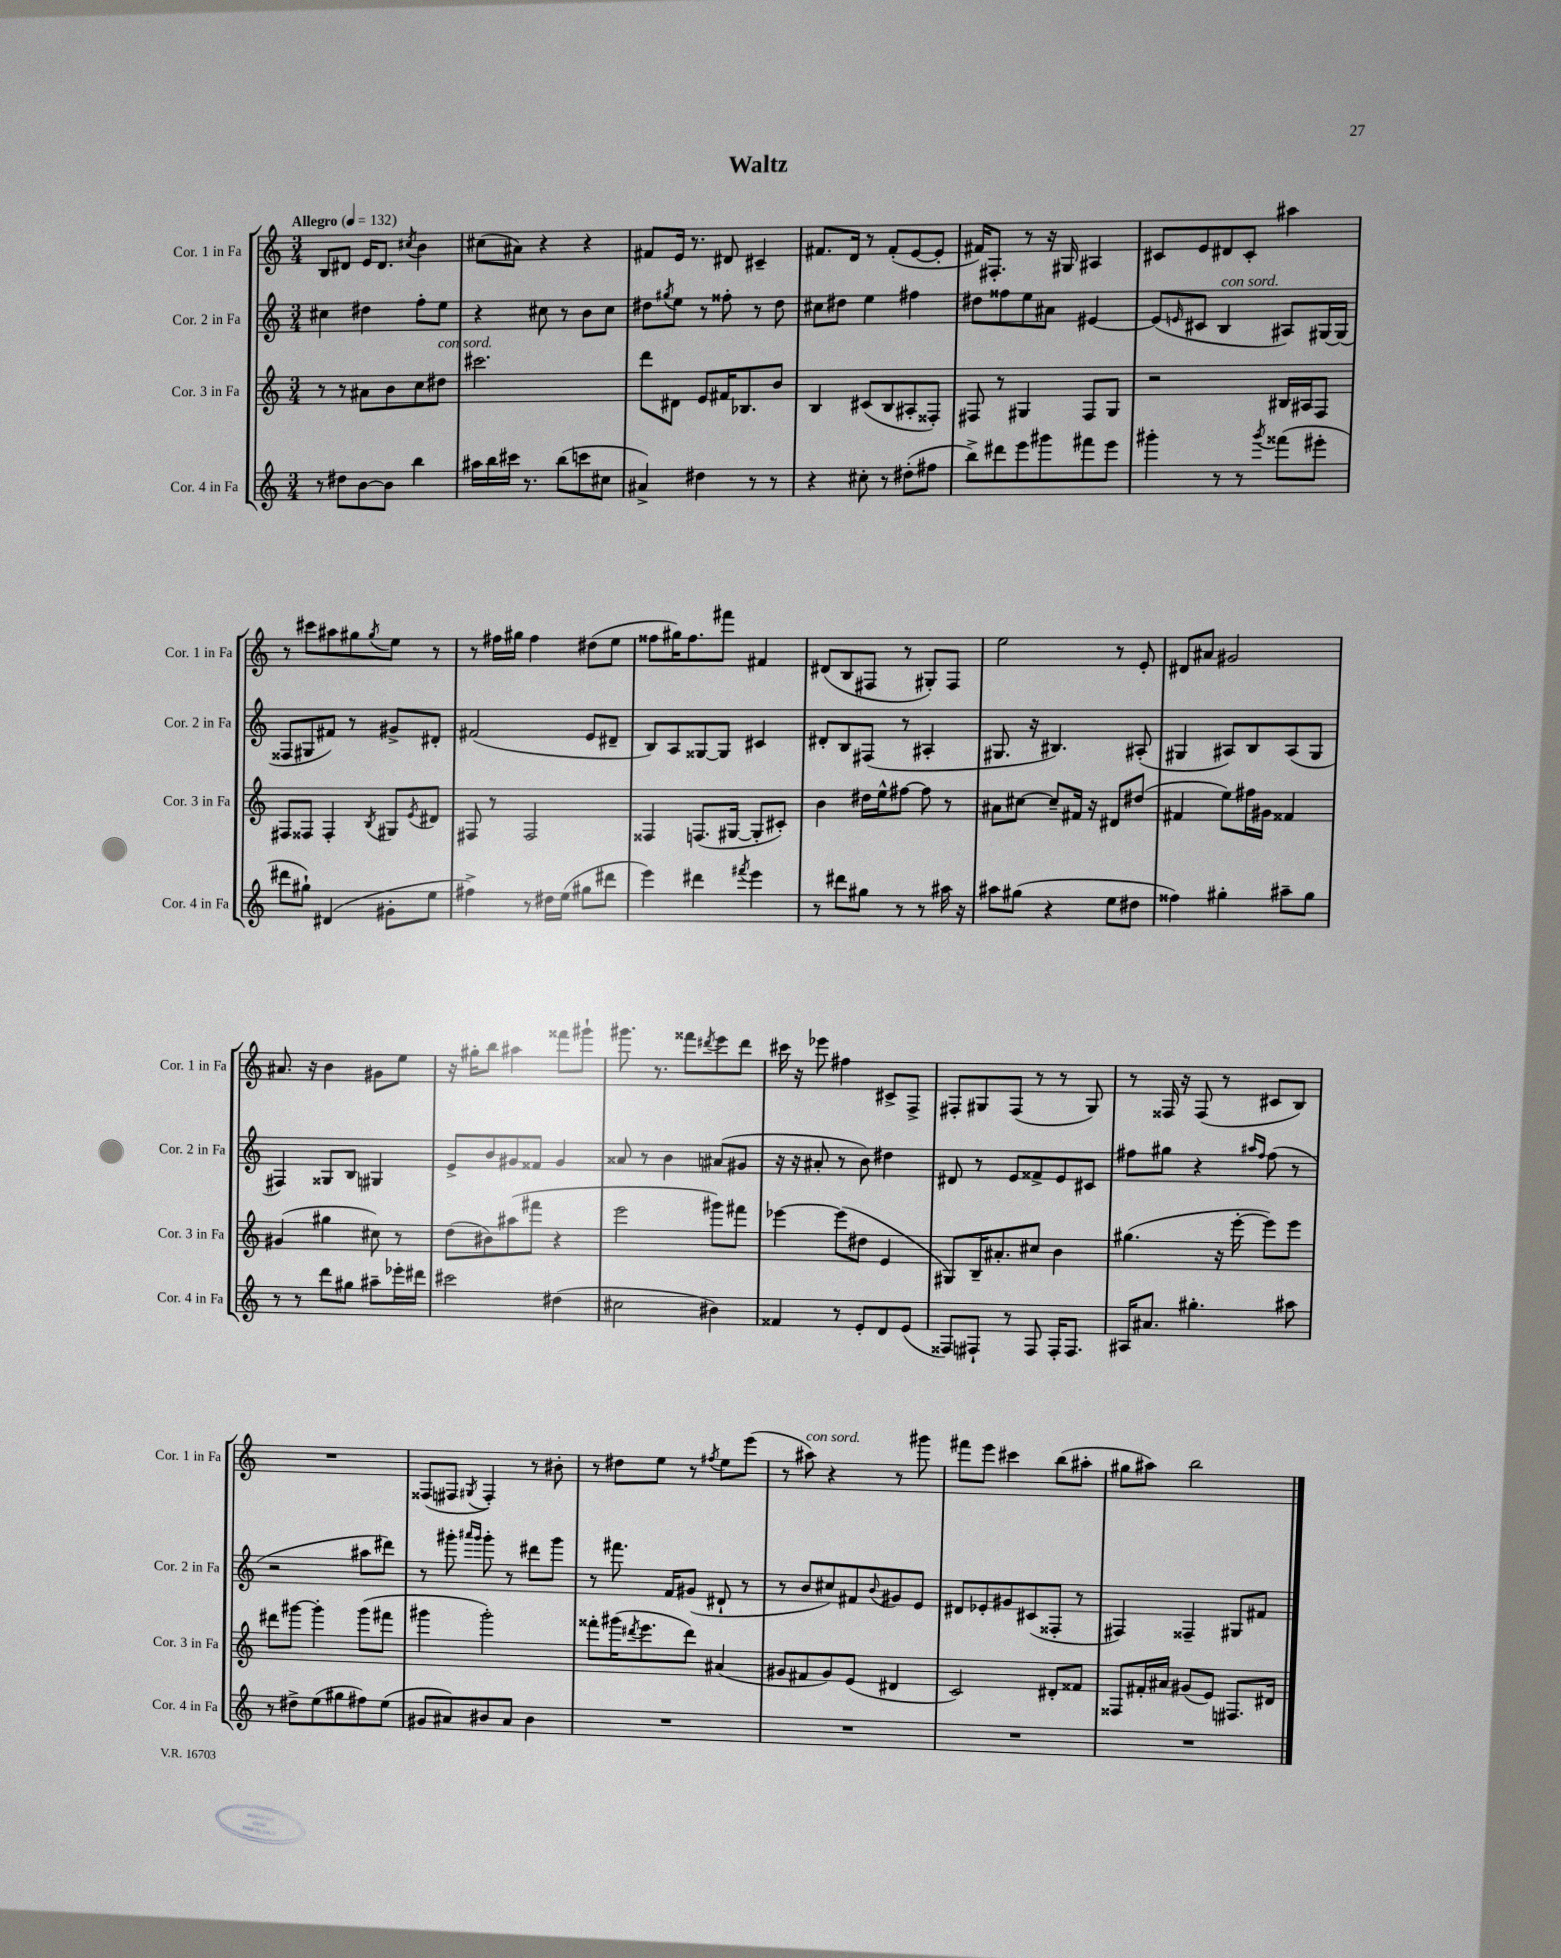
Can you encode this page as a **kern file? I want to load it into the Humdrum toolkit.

**kern	**kern	**kern	**kern
*staff4	*staff3	*staff2	*staff1
*clefG2	*clefG2	*clefG2	*clefG2
*k[]	*k[]	*k[]	*k[]
*M3/4	*M3/4	*M3/4	*M3/4
*MM132	*MM132	*MM132	*MM132
8r	8r	4cc#\	8B/L
8dd#\L	8r	.	8d#/J
[8b\	8a#\L	4dd#\	16e/LK
.	.	.	8.d#/J
8b\]J	8b\	.	.
.	.	.	8qcc#/
4bb\	8cc\	8ff'\L	4b\
.	8dd#\J	8ee\J	.
=	=	=	=
16aa#\LL	2.ccc#\	4r	(8cc#\L
16bb\	.	.	.
16ccc#\JJ	.	.	8a#\J)
8.r	.	.	.
.	.	8cc#\	4r
(8bb\L	.	8r	.
8ccc\	.	8b\L	4r
8cc#\J	.	8cc#\J	.
=	=	=	=
4a#^/)	8ddd\L	8dd#\L	8f#/L
.	.	8qgg#/	.
.	8d#\J	8ee\J	16e/Jk
.	.	.	8.r
4dd#\	8e/L	8r	.
.	16f#/K	8ff##'\	8d#/
.	8.B-/	.	.
8r	.	8r	4c#~/
8r	8b/J	8dd#\	.
=	=	=	=
4r	4B/	8cc#\L	8.f#/L
.	.	8dd#\J	.
.	.	.	16d/Jk
8cc#'\	(8c#/L	4ee\	8r
8r	8B/	.	(8f#'/L
(8dd#'\L	8A#'/	4ff#\	[8e/
8ff#\J	8F##'/J)	.	8e'/]J
=	=	=	=
8bb^\L)	8F#/	8dd#\L	16f#/LK)
.	.	.	8.F#'/J
8ddd#\	8r	8ff##\	.
8eee\	4G#/	8ee\	8r
8ggg#\	.	8a#\J	16r
.	.	.	16G#/
8fff#\	8F#/L	[4e#/	4A#/
8eee\J	8G#/J	.	.
=	=	=	=
4ggg#'\	2r	(8e#/]L	8c#/L
.	.	16qqe/	.
.	.	8c#/J	8e/
8r	.	4B/	8d#/
8r	.	.	8c#'/J
8qggg#/	.	.	.
(8fff##\L	16B#/LL	8A#/L)	4aa#\
.	16A#/J	.	.
8eee#'\J	8F/J	[16G#/L	.
.	.	(16G#/]JJ	.
=	=	=	=
8ddd#\L	8F#/L	8F##/L	8r
8gg#`\J)	8F##/J	8G#/	8ccc#\L
(4d#/	4F##'/	8f#/J)	8aa#\
.	.	8r	8gg#\
.	8qB/	.	8qgg#/
8g#'\L	8G#/L	8g#^/L	8ee\J
.	8qe/	.	.
8ee\J	8d#/J	8d#'/J	8r
=	=	=	=
4ff#^\)	8F#/	(2f#/	8r
.	8r	.	16ff#\LL
.	.	.	16gg#\JJ
8r	2F#/	.	4ff#\
16dd#\LL	.	.	.
(16ee\JJ	.	.	.
8gg#\L	.	8e/L	(8dd#\L
8ddd#\J	.	8d#~/J	8ee\J
=	=	=	=
4eee\)	4F##/	8B/L)	8ff##\L
.	.	8A/	16gg#\K)
.	.	.	8.ff##\
4ddd#\	(8.F/L	[8G##/	.
.	.	8G##/]J	8fff#\J
.	[16G#/Jk	.	.
8qfff#/	.	.	.
4eee\	8G#'/]L	4c#/	4f#/
.	8c#'/J)	.	.
=	=	=	=
8r	4b\	8d#'/L	(8d#/L
8ddd#\L	.	8B/	8B/
8gg#\J	16dd#\LL	(8F#/J	8F#/J
.	16ee^^\J	.	.
8r	[8ff#\J	8r	8r
8r	8ff#\]	4A#'/	8G#'/L)
16aa#\	8r	.	8F#/J
16r	.	.	.
=	=	=	=
8aa#\L	8a#\L	8.G#/	2ee\
(8gg#\J	[8cc#\J	.	.
.	.	16r	.
4r	8cc#~/]L	4.B#/)	.
.	16f#/Jk	.	.
.	16r	.	.
8ee\L	8d#/L	.	8r
8dd#\J	(8dd#/J	(8A#'/	8e'/
=	=	=	=
4ff##\)	4f#/	4G#/	8d#/L
.	.	.	8a#/J
4gg#'\	8ee\L)	8A#/L)	2g#/
.	16ff#\L	8B/	.
.	16g#\JJ	.	.
8aa#~\L	4f##/	(8A#/	.
8gg#\J	.	8G#/J	.
=	=	=	=
8r	(4g#/	4F#/)	8.a#/
8r	.	.	.
.	.	.	16r
8ddd\L	4gg#\	8G##/L	4b\
8gg#\J	.	8B/J	.
8aa#~\L	8cc#\)	4G#/	8g#\L
16eee-'\L	8r	.	8ee\J
16ddd#\JJ	.	.	.
=	=	=	=
2ccc#\	(8dd\L	8e^/L	16r
.	.	.	16gg#'\LK
.	8b#\)	8b/	8bb\J
.	(8aa#\	8g#/	4aa#\
.	8fff#\J	8f##/J	.
(4dd#\	4r	4g#/	8fff##\L
.	.	.	8ggg#`\J
=	=	=	=
2cc#\	2eee\	8a##/	8.ggg#\
.	.	8r	.
.	.	.	8.r
.	.	4b\	.
.	.	.	8fff##\L
.	.	.	8qddd#/
4b#\)	8ggg#\L)	(8a#/L	8eee\
.	8fff#\J	8g#/J	8ddd#\J
=	=	=	=
4f##/	[4eee-\	16r	16ccc#\
.	.	16r	16r
.	.	8a#'/	8eee-\
8r	(8eee-\]L	8r	4ff#\
8e'/L	8dd#\J	8b\)	.
8d/	4e/	4dd#\	8c#^/L
(8e/J	.	.	8F^/J
=	=	=	=
8F##/L)	8G#/L)	8d#/	8F#'/L
8F#`/J	16B~/K	8r	8G#/
.	8.a#'/	.	.
8r	.	8e/L	(8F#/J
8F#/	8cc#/J	8f##^/	8r
16F#'/LK	4b\	8e/	8r
8.F#/J	.	.	.
.	.	8c#/J	8G#/)
=	=	=	=
16A#/LK	(4.gg#\	8ff#\L	8r
8.a#/J	.	.	.
.	.	8gg#\J	16F##/
.	.	.	16r
4.gg#'\	.	4r	(8F##/
.	16r	.	8r
.	[16eee'\	.	.
.	.	16qqaa#/LL	.
.	.	16qqff#/JJ	.
.	8eee\]L)	(8ff#\	8c#/L
8aa#\	8eee\J	8r	8B/J)
=	=	=	=
8r	8ddd#\L	2r	2.r
8dd#^\L	[8ggg#\J	.	.
(8ee\	4ggg#'\]	.	.
8gg#\	.	.	.
8ff#\)	(8ggg#\L	8aa#\L	.
(8ee\J	8fff#\J	8ddd#\J)	.
=	=	=	=
8g#/L	4ggg#\	8r	(8F##/L
8a#/)	.	8ggg#'\	8F#/J
.	.	16qqaaa#/LL	.
.	.	16qqggg#/JJ	8qG#/
8b#/	2ggg#'\)	8ggg#'\	4F#'/)
8a#/J	.	8r	.
4b#\	.	8ddd#\L	8r
.	.	8ggg#\J	8b#'\
=	=	=	=
2.r	8fff##'\L	8r	8r
.	(16ggg#\K	8.fff#\	8dd#\L
.	8qddd#/	.	.
.	8.eee\	.	.
.	.	.	8ee\J
.	.	16f/LK	.
.	8ddd#\J)	(8g#/J	8r
.	.	.	8qff#/
.	(4a#/	8d#`/	8ee\L
.	.	8r	(8eee\J
=	=	=	=
2.r	8g#/L	8r	8r
.	8f#/	8b/L	8aa#\)
.	8g#/)	8cc#/)	4r
.	(8e/J	8f#/	.
.	.	8qqb/	.
.	4d#/	8g#/	8r
.	.	8e/J	8ggg#\
=	=	=	=
2.r	2c/)	8d#/L	8fff#\L
.	.	8e-'/	8eee\J
.	.	8g#/	4ccc#\
.	.	(8c#/	.
.	8d#'/L	8F##'/J	(8bb\L
.	8f##/J	8r	8aa#'\J
=	=	=	=
2.r	8F##/L	4F#/)	8gg#\L
.	16f#'/L	.	8aa#\J)
.	16a#/JJ	.	.
.	(8g#/L	4F##~/	2bb\
.	8e/J)	.	.
.	8.F#/L	8G#/L	.
.	.	8f#/J	.
.	16d#/Jk	.	.
==	==	==	==
*-	*-	*-	*-
